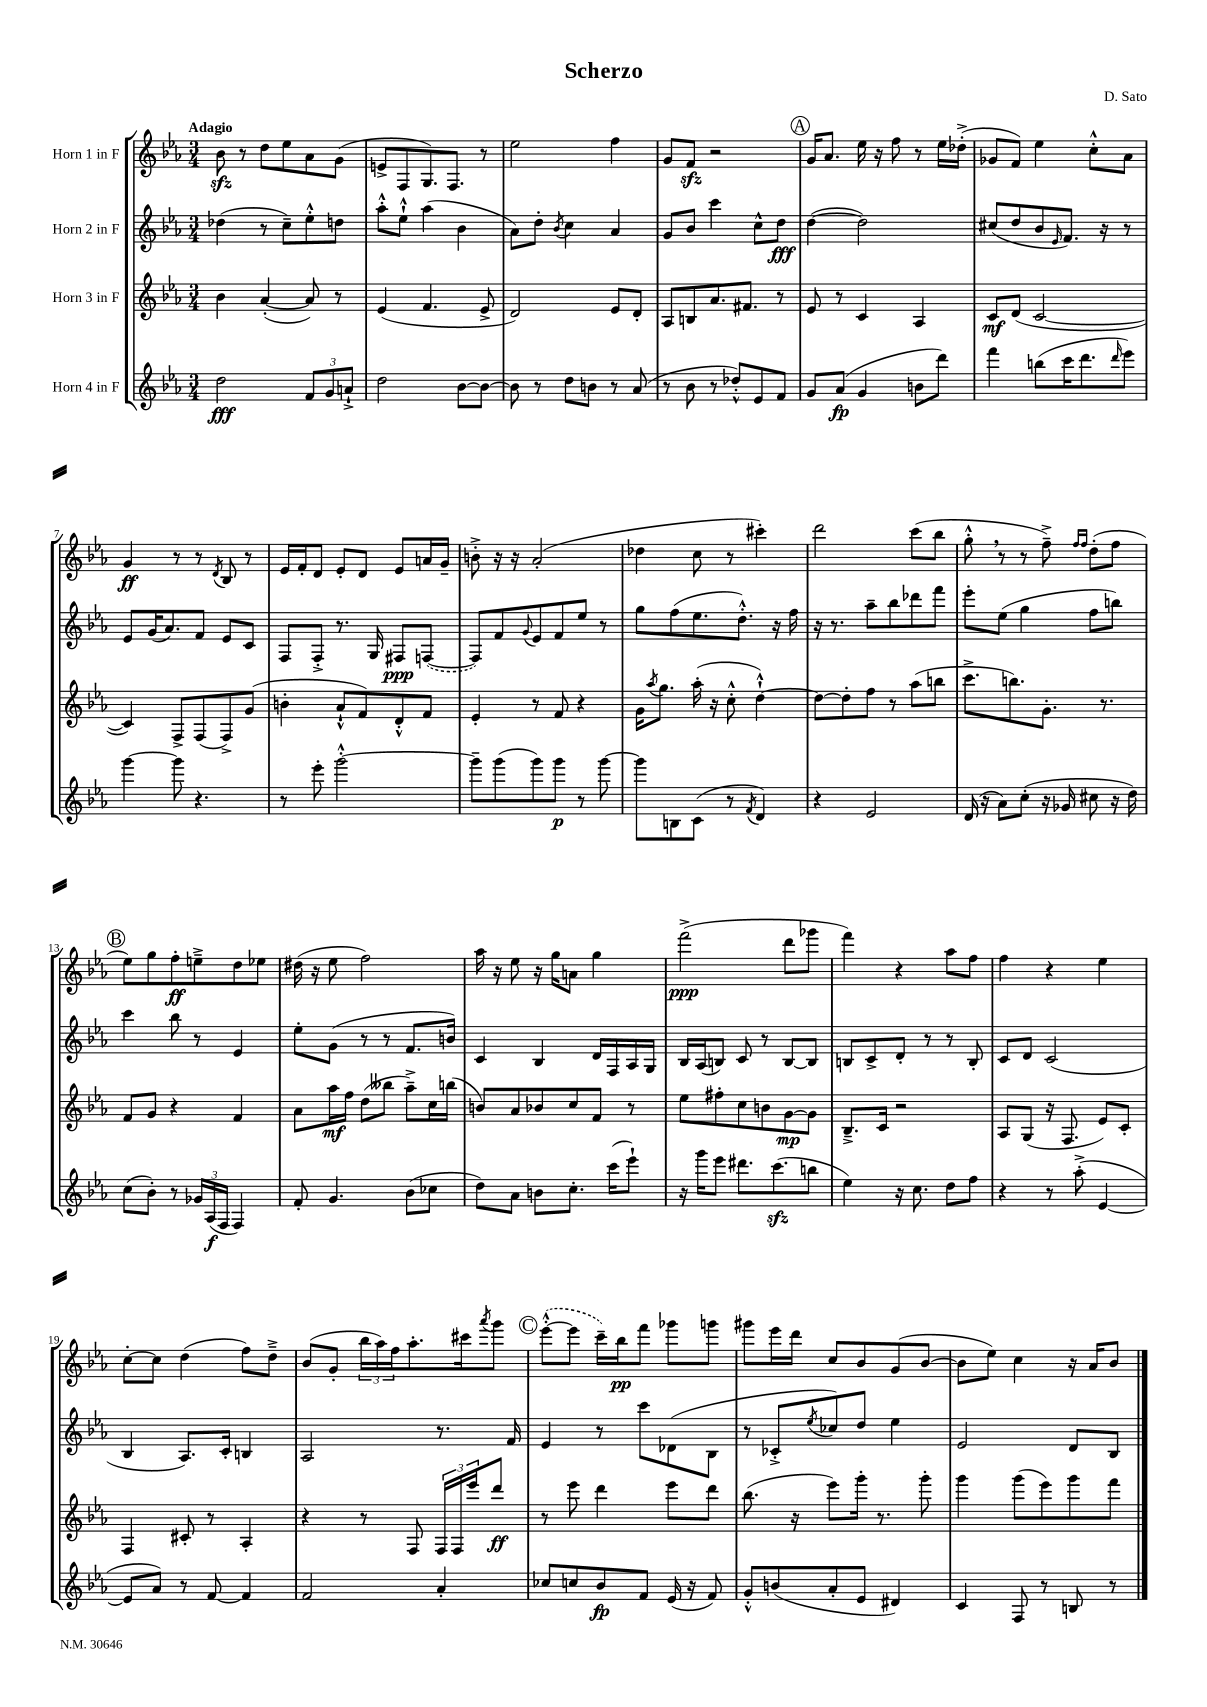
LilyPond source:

\header { title = "Scherzo" composer = "D. Sato" }
<<
\new StaffGroup <<
\new Staff = "s0" \with { instrumentName = "Horn 1 in F" } {
    \clef treble \key ees \major \numericTimeSignature \time 3/4 \tempo "Adagio"
    bes'8\sfz r8 d''8 ees''8 aes'8 g'8( |
    e'8-> f8 g8.) f8. r8 |
    ees''2 f''4 |
    g'8 f'8\sfz r2 |
    \mark \markup { \circle "A" } g'16 aes'8. ees''16 r16 f''8 r8 ees''16 des''16-.->( |
    ges'8 f'8) ees''4 c''8-.-^ aes'8 |
    g'4\ff r8 r8 \acciaccatura { d'8 } bes8 r8 |
    ees'16 f'16-. d'8 ees'8-. d'8 ees'8 a'16 g'16-- |
    b'8-.-> r16 r16 aes'2-.( |
    des''4 c''8 r8 cis'''4-.) |
    d'''2 c'''8( bes''8 |
    g''8-.-^ \breathe r8 r8 f''8--->) \grace { f''16 f''16 } d''8-.( f''8 |
    \mark \markup { \circle "B" } ees''8) g''8 f''8-.\ff e''8---> d''8 ees''8 |
    dis''16( r16 ees''8 f''2) |
    aes''16 r16 ees''8 r16 g''16 a'8 g''4 |
    f'''2->\ppp( d'''8 ges'''8 |
    f'''4) r4 aes''8 f''8 |
    f''4 r4 ees''4 |
    c''8~-. c''8 d''4( f''8) d''8---> |
    bes'8( g'8-. \tuplet 3/2 { bes''16 aes''16) f''16 } aes''8.-. cis'''16 \acciaccatura { aes'''8 } g'''8 |
    \mark \markup { \circle "C" } \once \slurDashed ees'''8~-.-^( ees'''8 c'''16--) bes''16\pp f'''8 ges'''8 g'''8 |
    gis'''8 ees'''16 d'''16 c''8 bes'8 g'8( bes'8~ |
    bes'8 ees''8) c''4 r16 aes'16 bes'8 \bar "|." |
}
\new Staff = "s1" \with { instrumentName = "Horn 2 in F" } {
    \clef treble \key ees \major \numericTimeSignature \time 3/4
    des''4( r8 c''8--) ees''8-.-^ d''8 |
    aes''8-.-^ ees''8-!-^ aes''4( bes'4 |
    aes'8) d''8-. \acciaccatura { bes'8 } c''4 aes'4 |
    g'8 bes'8 c'''4 c''8-^ d''8\fff |
    \mark \markup { \circle "A" } d''4~( d''2) |
    cis''8( d''8 bes'8 \grace { ees'16 } f'8.) r16 r8 |
    ees'8 g'16( aes'8.) f'8 ees'8 c'8 |
    f8 f8-.-> r8. g16 fis8\ppp \once \slurDashed f8~( |
    f8) f'8 \appoggiatura { g'8 } ees'8 f'8 ees''8 r8 |
    g''8 f''8( ees''8. d''8.-.-^) r16 f''16 |
    r16 r8. aes''8-- bes''8 des'''8 f'''8 |
    ees'''8-. ees''8( g''4 f''8 b''8) |
    \mark \markup { \circle "B" } c'''4 bes''8 r8 ees'4 |
    ees''8-. g'8( r8 r8 f'8. b'16) |
    c'4 bes4 d'16 f16 aes16 g16 |
    bes16 aes16( b8) c'8 r8 b8~ b8 |
    b8 c'8-> d'8-. r8 r8 b8-. |
    c'8 d'8 c'2( |
    bes4 aes8.) c'16-. b4 |
    aes2 r8. f'16 |
    \mark \markup { \circle "C" } ees'4 r8 c'''8 des'8( bes8 |
    r8 ces'8-.-> \acciaccatura { ees''8 } ces''8) d''8 ees''4 |
    ees'2 d'8 bes8 \bar "|." |
}
\new Staff = "s2" \with { instrumentName = "Horn 3 in F" } {
    \clef treble \key ees \major \numericTimeSignature \time 3/4
    bes'4 aes'4~-.( aes'8) r8 |
    ees'4( f'4. ees'8-> |
    d'2) ees'8 d'8-. |
    aes8 b8 aes'8. fis'8. r8 |
    \mark \markup { \circle "A" } ees'8 r8 c'4 aes4 |
    c'8\mf d'8( c'2~ |
    c'4) f8-> f8( f8->) g'8( |
    b'4-. aes'8-!-^ f'8) d'8-.-^ f'8 |
    ees'4-. r8 f'8 r4 |
    g'16 \acciaccatura { aes''8 } g''8. aes''16-.( r16 c''8-.-^ d''4~-!-^) |
    d''8~ d''8-. f''8 r8 aes''8( b''8 |
    c'''8.-> b''8.) g'8.-. r8. |
    \mark \markup { \circle "B" } f'8 g'8 r4 f'4 |
    aes'8 aes''16\mf f''16 d''8( beses''8 aes''8--->) c''16 b''16( |
    b'8) aes'8 bes'8 c''8 f'8 r8 |
    ees''8 fis''8-. c''8 b'8 g'8~\mp g'8 |
    bes8.---> c'16 r2 |
    aes8 g8( r16 f8. ees'8) c'8-. |
    f4 cis'8-. r8 aes4-. |
    r4 r8 f8 \tuplet 3/2 { f16 f16 ees'''16 } d'''8\ff |
    \mark \markup { \circle "C" } r8 ees'''8 d'''4 ees'''8 d'''8 |
    bes''8.( r16 ees'''8) g'''16-. r8. g'''8-. |
    g'''4 g'''8( ees'''8) g'''8 f'''8 \bar "|." |
}
\new Staff = "s3" \with { instrumentName = "Horn 4 in F" } {
    \clef treble \key ees \major \numericTimeSignature \time 3/4
    d''2\fff \tuplet 3/2 { f'8 g'8 a'8-!-> } |
    d''2 bes'8~ bes'8~ |
    bes'8 r8 d''8 b'8 r8 aes'8( |
    r8 bes'8 r8 des''8-.-^) ees'8 f'8 |
    \mark \markup { \circle "A" } g'8 aes'8\fp( g'4 b'8 d'''8) |
    f'''4 b''8( c'''16 d'''8. \grace { d'''16 } ees'''8) |
    g'''4~ g'''8 r4. |
    r8 ees'''8-. g'''2~-.-^ |
    g'''8-- g'''8( g'''8) g'''8\p r8 g'''8~ |
    g'''8 b8 c'8( r8 \acciaccatura { f'8 } d'4) |
    r4 ees'2 |
    d'16( r16 aes'8) c''8-.( r16 ges'16 cis''8 r16 d''16) |
    \mark \markup { \circle "B" } c''8( bes'8-.) r8 \tuplet 3/2 { ges'16 aes16\f( f16 } f4) |
    f'8-. g'4. bes'8( ces''8 |
    d''8) aes'8 b'8 c''8.-. c'''16( ees'''8-!) |
    r16 g'''16 ees'''8 dis'''8. c'''8.\sfz( b''8 |
    ees''4) r16 c''8. d''8 f''8 |
    r4 r8 aes''8-.->( ees'4~ |
    ees'8 aes'8) r8 f'8~ f'4 |
    f'2 aes'4-. |
    \mark \markup { \circle "C" } ces''8 c''8 bes'8\fp f'8 ees'16( r16 f'8) |
    g'8-.-^ b'8( aes'8-. ees'8 dis'4) |
    c'4 f8 r8 b8 r8 \bar "|." |
}
>>
>>
